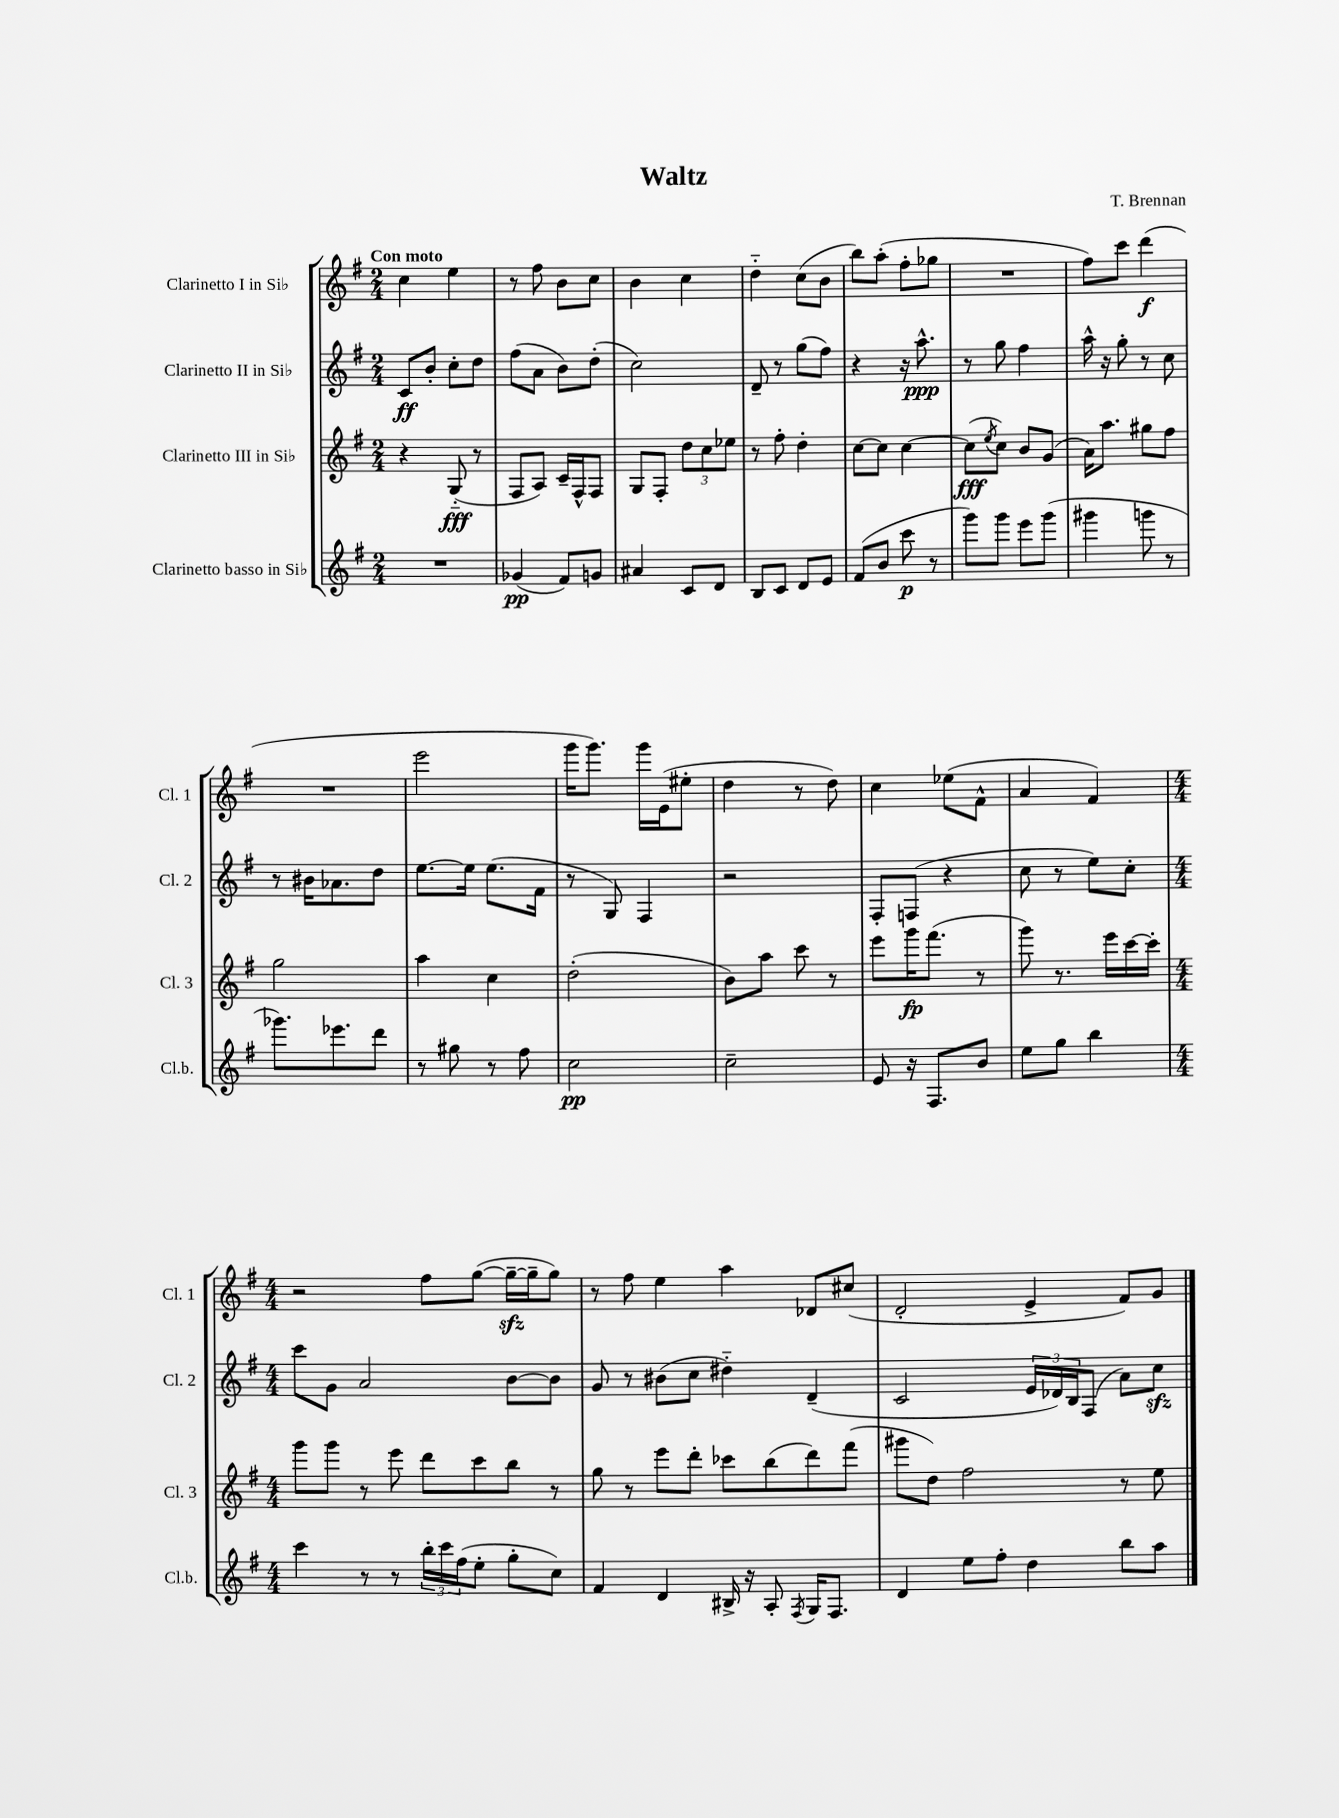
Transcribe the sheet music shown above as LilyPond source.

\header { title = "Waltz" composer = "T. Brennan" }
<<
\new StaffGroup <<
\new Staff = "s0" \with { instrumentName = "Clarinetto I in Sib" shortInstrumentName = "Cl. 1" } {
    \clef treble \key g \major \numericTimeSignature \time 2/4 \tempo "Con moto"
    c''4 e''4 |
    r8 fis''8 b'8 c''8 |
    b'4 c''4 |
    d''4-_ c''8( b'8 |
    b''8) a''8-.( fis''8-. ges''8 |
    R2 |
    fis''8) c'''8 d'''4\f( |
    R2 |
    e'''2 |
    g'''16 g'''8.) g'''16 e'16( eis''8-. |
    d''4 r8 d''8) |
    c''4 ees''8( fis'8-^ |
    a'4 fis'4) |
    \numericTimeSignature \time 4/4 r2 fis''8 g''8~( g''16~--\sfz g''16-- g''8) |
    r8 fis''8 e''4 a''4 des'8 cis''8( |
    d'2-. e'4-> fis'8) g'8 \bar "|." |
}
\new Staff = "s1" \with { instrumentName = "Clarinetto II in Sib" shortInstrumentName = "Cl. 2" } {
    \clef treble \key g \major \numericTimeSignature \time 2/4
    c'8\ff b'8-. c''8-. d''8 |
    fis''8( a'8 b'8) d''8-.( |
    c''2) |
    d'8-- r8 g''8( fis''8) |
    r4 r16 a''8.-^\ppp |
    r8 g''8 fis''4 |
    a''16-^ r16 g''8-. r8 c''8 |
    r8 bis'16 aes'8. d''8 |
    e''8.~ e''16 e''8.( fis'16 |
    r8 g8) fis4 |
    r2 |
    fis8-. f8( r4 |
    c''8 r8 e''8) c''8-. |
    \numericTimeSignature \time 4/4 c'''8 g'8 a'2 b'8~ b'8 |
    g'8 r8 bis'8( c''8 dis''4-_) d'4--( |
    c'2 \tuplet 3/2 { e'16 des'16) b16 } fis8( a'8) c''8\sfz \bar "|." |
}
\new Staff = "s2" \with { instrumentName = "Clarinetto III in Sib" shortInstrumentName = "Cl. 3" } {
    \clef treble \key g \major \numericTimeSignature \time 2/4
    r4 g8-_\fff( r8 |
    fis8 a8) c'16-- fis16-^ fis8 |
    g8 fis8-. \tuplet 3/2 { d''8 c''8 ees''8 } |
    r8 fis''8-. d''4-. |
    c''8~ c''8 c''4~ |
    c''8\fff( \acciaccatura { e''8 } c''8) b'8 g'8( |
    a'16) a''8. gis''8 fis''8 |
    g''2 |
    a''4 c''4 |
    d''2-.( |
    b'8) a''8 c'''8 r8 |
    e'''8 g'''16\fp fis'''8.( r8 |
    g'''8) r8. e'''16 c'''16~ c'''16-. |
    \numericTimeSignature \time 4/4 g'''8 g'''8 r8 e'''8 d'''8 c'''8 b''8 r8 |
    g''8 r8 e'''8 d'''8-. ces'''8 b''8( d'''8) fis'''8( |
    gis'''8 d''8) fis''2 r8 e''8 \bar "|." |
}
\new Staff = "s3" \with { instrumentName = "Clarinetto basso in Sib" shortInstrumentName = "Cl.b." } {
    \clef treble \key g \major \numericTimeSignature \time 2/4
    R2 |
    ges'4\pp( fis'8) g'8 |
    ais'4 c'8 d'8 |
    b8 c'8 d'8 e'8 |
    fis'8( b'8 c'''8\p r8 |
    g'''8) g'''8 e'''8 g'''8( |
    gis'''4 g'''8 r8 |
    ges'''8.) ees'''8. d'''8 |
    r8 gis''8 r8 fis''8 |
    c''2\pp |
    c''2-- |
    e'8 r16 fis8. b'8 |
    e''8 g''8 b''4 |
    \numericTimeSignature \time 4/4 c'''4 r8 r8 \tuplet 3/2 { b''16-. c'''16 fis''16( } e''8-. g''8-. c''8) |
    fis'4 d'4 bis16-> r16 a8-. \acciaccatura { fis8 } g16 fis8. |
    d'4 e''8 fis''8-. d''4 b''8 a''8 \bar "|." |
}
>>
>>
\layout { \context { \Score \remove "Bar_number_engraver" } }
